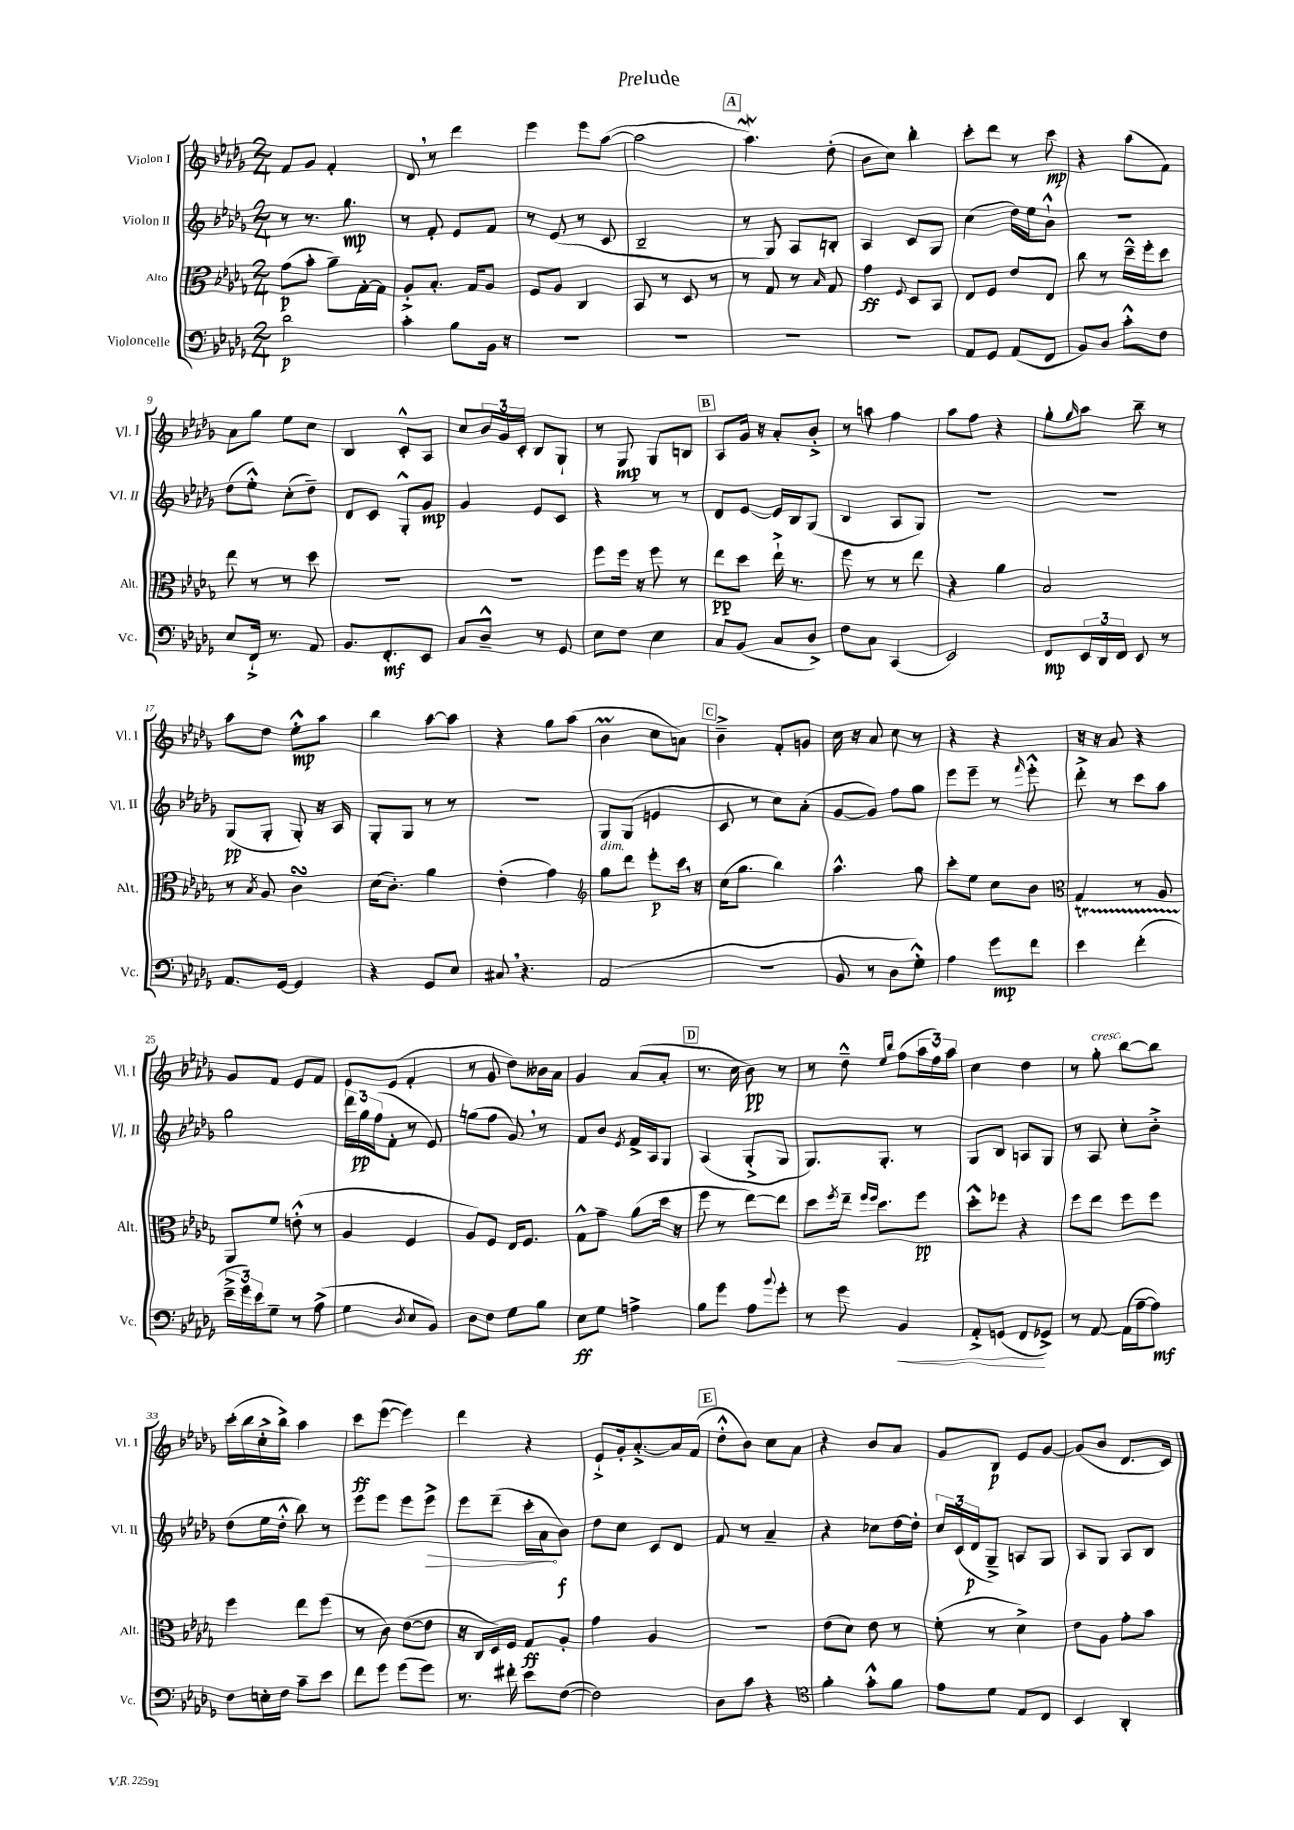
\header { title = "Prelude" }
<<
\new StaffGroup <<
\new Staff = "s0" \with { instrumentName = "Violon I" shortInstrumentName = "Vl. I" } {
    \clef treble \key des \major \numericTimeSignature \time 2/4
    f'8 ges'8 f'4-. |
    des'8 \breathe r8 des'''4 |
    ees'''4 ees'''8 aes''8~( |
    aes''2 |
    \mark \markup { \box "A" } aes''4.\mordent) des''8-.( |
    bes'8 c''8) bes''4-. |
    c'''8-. des'''8 r8 c'''8\mp |
    r4 aes''8( f'8) |
    aes'8 ges''8 ees''8 c''8 |
    bes4 c'8-.-^ aes8 |
    c''8 \tuplet 3/2 { bes'16 ges'16 c'16-. } bes8 ges8-! |
    r8 ges8\mp ges8 b8 |
    \mark \markup { \box "B" } aes8 ges'16 r16 aes'8-. bes'8-.-> |
    r8 a''8 f''4 |
    aes''8 f''8 r4 |
    ges''8-. \grace { ges''16 } aes''8 bes''8-- r8 |
    aes''8 des''8 ees''8-.-^\mp aes''8 |
    bes''4 aes''8~ aes''8 |
    r4 ges''8 aes''8( |
    bes'4\prall c''8 a'8) |
    \mark \markup { \box "C" } bes'4---> f'8-. g'8 |
    c''16 r16 aes'8 c''8 r8 |
    r4 r4 |
    r16 r16 aes'8 r4 |
    ges'8 f'8 ees'8 f'8 |
    ees'8 ees'8( f'4-. |
    r8 ges'8 des''8) beses'16 aes'16 |
    ges'4 aes'8( aes'8-. |
    \mark \markup { \box "D" } r8. c''16 bes'8\pp) r8 |
    r8 des''8---^ \grace { ees''16 bes''16 } f''8( \tuplet 3/2 { aes''16 f''16) aes''16 } |
    c''4 des''4 |
    r8 ges''8-.^\markup { \italic "cresc." } bes''8~ bes''8 |
    c'''16-.( bes''16 c''16-.-> bes''16->) aes''4 |
    c'''8\ff ees'''8~( ees'''4) |
    des'''4 r4 |
    ees'8-!-> ges'16-. aes'8.~-.-> aes'16 f'16( |
    \mark \markup { \box "E" } des''8-.-^ bes'8) c''8 aes'8 |
    r4 bes'8 aes'8 |
    ges'8 bes8\p ees'8 ges'8~ |
    ges'8( bes'8 des'8. c'16) \bar "|." |
}
\new Staff = "s1" \with { instrumentName = "Violon II" shortInstrumentName = "Vl. II" } {
    \clef treble \key des \major \numericTimeSignature \time 2/4
    r8 r8. ges''8.\mp |
    r8 f'8-. ees'8 f'8 |
    r8 ees'8( r8 c'8 |
    bes2-- |
    \mark \markup { \box "A" } r8 ges8) aes8 b8-. |
    aes4 c'8 ges8 |
    c''4( des''16) ees''16 bes'8-!-^ |
    R2 |
    des''8( ees''8-.-^) c''8-.( des''8--) |
    des'8 c'8 ges8-.-^ ges'8\mp |
    ges'4 ees'8 c'8 |
    r4 r8 r8 |
    \mark \markup { \box "B" } des'8 ees'8~ ees'16 bes16 ges8( |
    bes4 aes8 ges8) |
    R2 |
    R2 |
    ges8\pp( ges8-. ges8-.) r16 aes16 |
    ges8-. ges8 r8 r8 |
    r2 |
    ges8 ges8( e'4 |
    \mark \markup { \box "C" } c'8 r8 c''8) aes'8-.( |
    ges'8~ ges'8) f''8 ges''8 |
    ees'''8 ees'''8-- r8 \grace { f'''16 } ees'''8-.-^ |
    des'''8-.-> r8 c'''8 aes''8 |
    ges''2 |
    \tuplet 3/2 { des'''16 ges''16\pp f''16( } f'8-. r8 ees'8) |
    g''8( f''8 ges'8) \breathe r8 |
    f'8 bes'8 \acciaccatura { ees'8 } f'16-> aes16 ges8 |
    \mark \markup { \box "D" } aes4( ges8-.-> ges8 |
    ges8.) ges8.-. r8 |
    ges8 bes8 a8 ges8 |
    r8 aes8 c''8-. bes'8-.-> |
    des''8( ees''16 des''16-.-^ bes''8) r8 |
    ees'''8 ees'''8 ees'''8 \once \override Hairpin.circled-tip = ##t ees'''8->\> |
    ees'''8 des'''8--( c'''16-. aes'16\! bes'8\f) |
    des''8 c''8 c'8 des'8 |
    \mark \markup { \box "E" } f'8 r8 aes'4-- |
    r4 ces''8 des''16~ des''16-. |
    \tuplet 3/2 { c''16 c'16( des'16\p } ges8--->) a8 ges8 |
    aes8 ges8 aes8 bes8 \bar "|." |
}
\new Staff = "s2" \with { instrumentName = "Alto" shortInstrumentName = "Alt." } {
    \clef alto \key des \major \numericTimeSignature \time 2/4
    ges'8\p( bes'8-. aes'8--) ges16~-. ges16 |
    aes8-.-> bes8.-. ges16 aes8 |
    f8 aes8 c4 |
    bes,8 r8 des8 r8 |
    \mark \markup { \box "A" } r8 ges8 r8 \grace { bes16 } ges8 |
    ges'4\ff \appoggiatura { f8 } des8 bes,8 |
    ees8 f8 ees'8 ees8 |
    c''8 r8 des''16---^ f''16-. des''8 |
    ees''8 r8 r8 des''8 |
    R2 |
    R2 |
    f''8 f''16 r16 f''8 r8 |
    \mark \markup { \box "B" } ees''8\pp des''8 ees''16-!-> r8. |
    f''8 r8 r8 ees''8 |
    r4 aes'4 |
    bes2 |
    r8 \acciaccatura { bes8 } aes8 c'4\turn |
    des'16( c'8.-.) aes'4 |
    ees'4-.( ges'4) |
    \clef treble ges''8^\markup { \italic "dim." } des'''8 ees'''8-.\p c'''16 \breathe r16 |
    \mark \markup { \box "C" } c''16( ges''8. bes''4) |
    aes''4.-^ ges''8 |
    c'''8-. ees''8 c''8 bes'8 |
    \clef alto ges4 r8 aes8 |
    aes,8 f'8 e'8-.-^( r8 |
    aes4 f4 |
    aes8) f8 ees16 f8. |
    ges8-^ ges'8-- aes'8( des''16 r16 |
    \mark \markup { \box "D" } f''8 r8 ees''8~) ees''8 |
    des''8 \acciaccatura { f''8 } ees''16-- \grace { f''16 f''16 } des''8. f''8\pp |
    des''8-.-^ fes''8 r4 |
    f''8 ees''8 f''8 f''8 |
    f''4 ees''8 f''8( |
    r8 c'8) ees'8~( ees'8 |
    r16 c16 des16) f16 ges8\ff aes8-. |
    ges'4 aes4 |
    \mark \markup { \box "E" } R2 |
    ees'8( des'8) ees'8 r8 |
    f'8-.( r8 des'4->) |
    ees'8 aes8 ges'8-. bes'8 \bar "|." |
}
\new Staff = "s3" \with { instrumentName = "Violoncelle" shortInstrumentName = "Vc." } {
    \clef bass \key des \major \numericTimeSignature \time 2/4
    des'2\p |
    c'4-. bes8 bes,16 r16 |
    R2 |
    R2 |
    \mark \markup { \box "A" } R2 |
    R2 |
    aes,8 ges,8 aes,8( f,8 |
    bes,8) des8 c'8-.-^ f8 |
    ees8 f,16-!-> r8. aes,8 |
    bes,8. f,8.-.\mf ees,8 |
    c8 des8---^ r8 ges,8 |
    ees8 f8 ees4 |
    \mark \markup { \box "B" } c8 bes,8( c8 des8->) |
    f8 c8 c,4( |
    ees,2) |
    f,8\mp \tuplet 3/2 { ees,16 des,16 f,16 } ees,8 r8 |
    aes,8. ges,16~ ges,4 |
    r4 ges,8 ees8 |
    cis8 \breathe r4. |
    aes,2( |
    \mark \markup { \box "C" } R2 |
    bes,8 r8 des8 ges8-.-^) |
    aes4 ges'8\mp f'8 |
    ees'4\startTrillSpan f'4-.( |
    \tuplet 3/2 { ees'16--->\stopTrillSpan ges'16) ees'16 } ges8-- r8 aes8->( |
    ges4 \acciaccatura { des8 } ees8 bes,8) |
    des8 f8 ges8 bes8 |
    ees8\ff ges8 a4-> |
    \mark \markup { \box "D" } bes8 ges'8 aes8 \appoggiatura { bes'8 } ges'8-. |
    r8 ges'8 bes,4\< |
    aes,8-.-> g,8( f,8\! ges,8->) |
    r8 aes,8~ aes,16( aes16~-- aes8\mf) |
    f8 e16-. f16 c'8-- ees'8 |
    f'8 ges'8 ges'8( ges'8) |
    r8. fis'16-. ees'8 f8~( |
    f2) |
    \mark \markup { \box "E" } des8 c'8 r4 |
    \clef tenor f'4-. ges'8-.-^ f'8 |
    ees'8 des'8 ees8 c8 |
    bes,4 aes,4-. \bar "|." |
}
>>
>>
